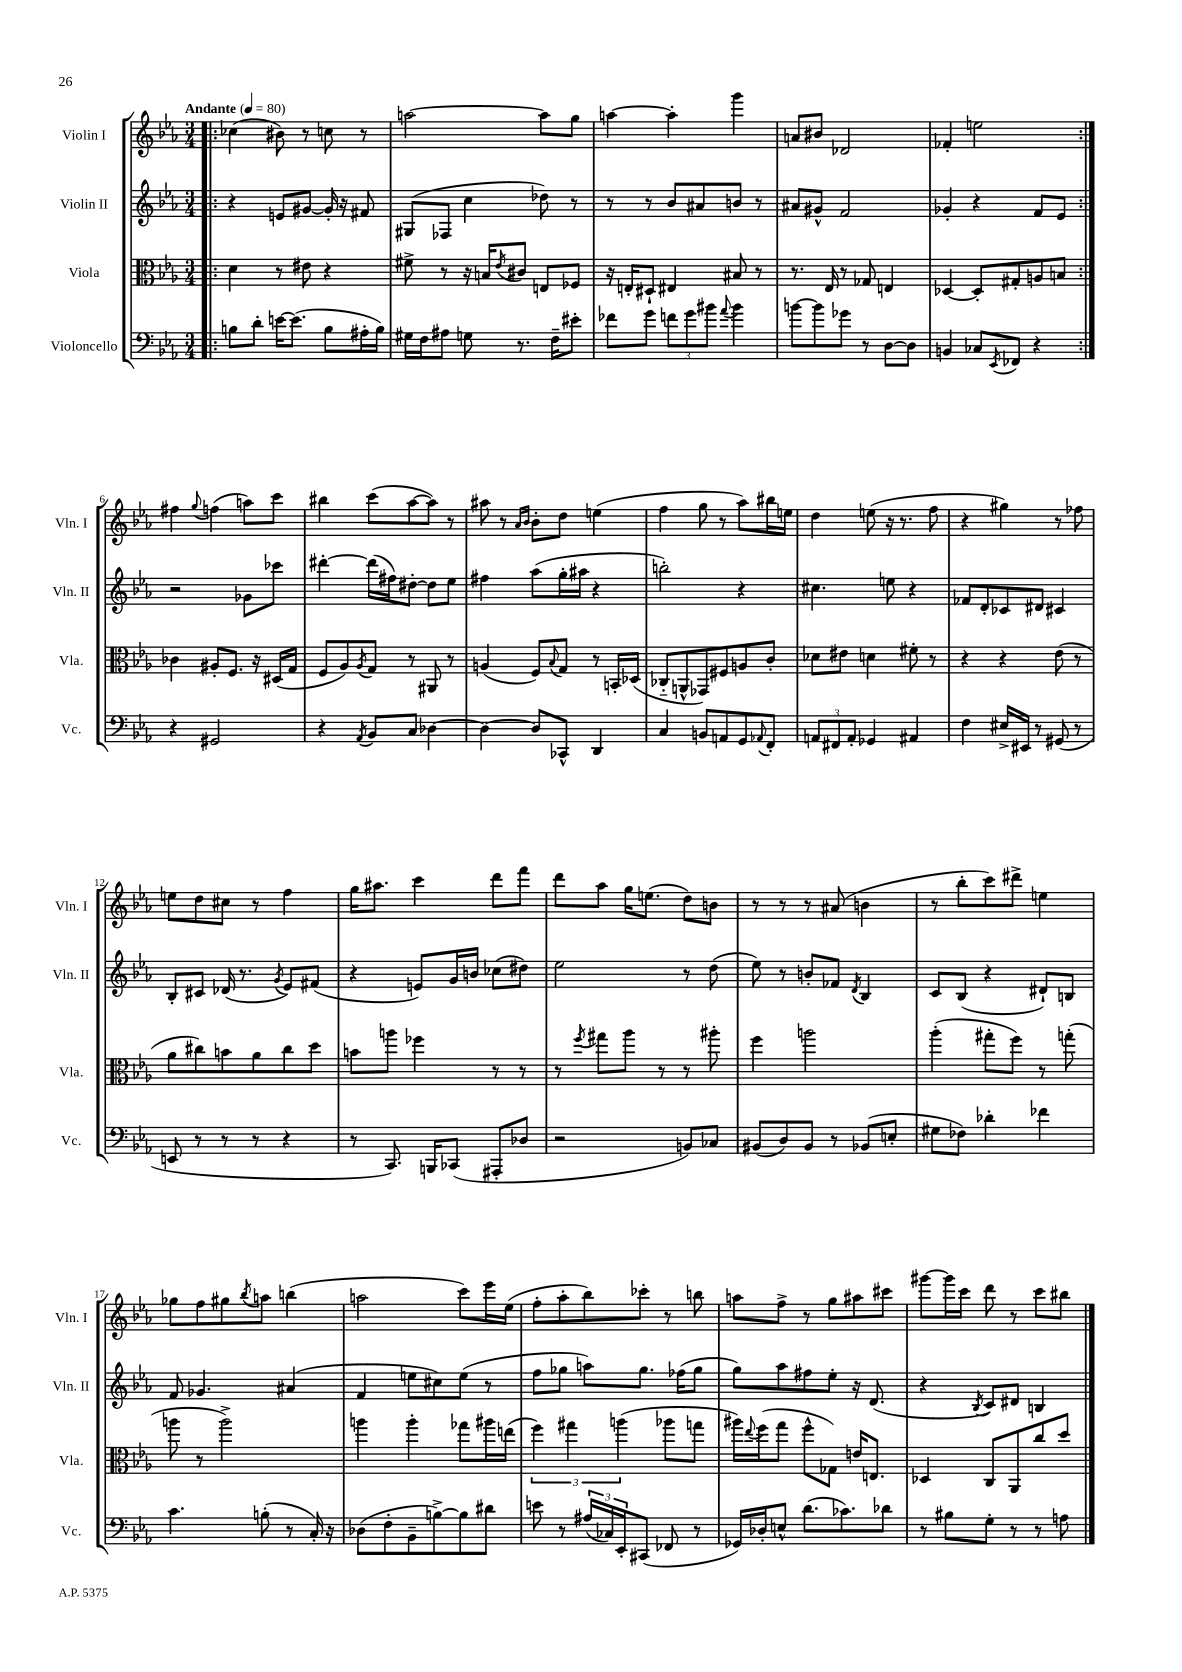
<<
\new StaffGroup <<
\new Staff = "s0" \with { instrumentName = "Violin I" shortInstrumentName = "Vln. I" } {
    \clef treble \key ees \major \numericTimeSignature \time 3/4 \tempo "Andante" 4 = 80
    \repeat volta 2 { \bar ".|:" ces''4( bis'8) r8 c''8 r8 |
    a''2~ a''8 g''8 |
    a''4~ a''4-. g'''4 |
    a'8 bis'8 des'2 |
    fes'4-. e''2 | }
    fis''4 \appoggiatura { g''8 } f''4( a''8) c'''8 |
    bis''4 c'''8( aes''8~ aes''8) r8 |
    ais''8 r8 \grace { aes'16 bes'16 } bes'8-. d''8 e''4( |
    f''4 g''8 r8 aes''8) bis''16 e''16 |
    d''4 e''8( r16 r8. f''8 |
    r4 gis''4) r8 fes''8 |
    e''8 d''8 cis''8 r8 f''4 |
    g''16 ais''8. c'''4 d'''8 f'''8 |
    d'''8 aes''8 g''16 e''8.( d''8) b'8 |
    r8 r8 r8 ais'8( b'4 |
    r8 bes''8-. c'''8) dis'''8-> e''4 |
    ges''8 f''8 gis''8 \acciaccatura { bes''8 } a''8 b''4( |
    a''2 c'''8) ees'''16 ees''16( |
    f''8-. aes''8-. bes''8) ces'''8-. r8 b''8 |
    a''8 f''8-> r8 g''8 ais''8 cis'''8 |
    gis'''8~ gis'''16 c'''16 d'''8 r8 c'''8 bis''8 \bar "|." |
}
\new Staff = "s1" \with { instrumentName = "Violin II" shortInstrumentName = "Vln. II" } {
    \clef treble \key ees \major \numericTimeSignature \time 3/4
    \repeat volta 2 { \bar ".|:" r4 e'8 gis'8~ gis'16-. r16 fis'8 |
    gis8( fes8 c''4 des''8) r8 |
    r8 r8 bes'8 ais'8 b'8 r8 |
    ais'8 gis'8-^ f'2 |
    ges'4-. r4 f'8 ees'8 | }
    r2 ges'8 ces'''8 |
    dis'''4~-. dis'''16( fis''16) dis''8~-. dis''8 ees''8 |
    fis''4 aes''8( g''16-. ais''16 r4 |
    b''2-.) r4 |
    cis''4. e''8 r4 |
    fes'8 d'8-. ces'8 dis'8 cis'4 |
    bes8-. cis'8 des'16( r8. \acciaccatura { g'8 } ees'8) fis'8( |
    r4 e'8) g'16 b'16 ces''8( dis''8) |
    ees''2 r8 d''8( |
    ees''8) r8 b'8-. fes'8 \acciaccatura { d'8 } bes4 |
    c'8 bes8( r4 dis'8-!) b8 |
    f'8 ges'4. ais'4( |
    f'4 e''8 cis''8) e''8( r8 |
    f''8 ges''8 a''8) ges''8. fes''16( ges''8 |
    g''8) aes''8 fis''8 ees''8-. r16 d'8.( |
    r4 \acciaccatura { bes8 } c'8) dis'8 b4 \bar "|." |
}
\new Staff = "s2" \with { instrumentName = "Viola" shortInstrumentName = "Vla." } {
    \clef alto \key ees \major \numericTimeSignature \time 3/4
    \repeat volta 2 { \bar ".|:" d'4 r8 eis'8 r4 |
    fis'8-> r8 r16 b16 \acciaccatura { ees'8 } cis'8 e8 fes8 |
    r16 e16-. dis8-! eis4 bis8 r8 |
    r8. ees16 r8 ges8 e4 |
    des4~ des8-. gis8-. a8 b8 | }
    ces'4 ais8-. f8. r16 dis16( g16 |
    f8 aes8) \acciaccatura { aes8 } g8 r8 ais,8 r8 |
    a4( f8) \appoggiatura { bes8 } g8 r8 b,16-. des16( |
    ces8-_ a,8-^ ges,8) fis8 a8 c'8-. |
    des'8 eis'8 d'4 fis'8-. r8 |
    r4 r4 ees'8( r8 |
    aes'8 cis''8) b'8 aes'8 cis''8 d''8 |
    b'8 a''8 fes''4 r8 r8 |
    r8 \acciaccatura { f''8 } gis''8 aes''8 r8 r8 ais''8-. |
    f''4 a''2 |
    aes''4-.( gis''8-. f''8) r8 g''8-.( |
    a''8 r8 a''2->) |
    a''4 a''4-. ges''8 ais''16 e''16( |
    \tuplet 3/2 { f''4) gis''4 a''4( } aes''8 g''8 |
    ais''16) \appoggiatura { ees''8 } f''16( g''8 f''8-^ ges8) e'16 e8. |
    des4 c8 aes,8 c''8 d''8 \bar "|." |
}
\new Staff = "s3" \with { instrumentName = "Violoncello" shortInstrumentName = "Vc." } {
    \clef bass \key ees \major \numericTimeSignature \time 3/4
    \repeat volta 2 { \bar ".|:" b8 d'8-. e'16~ e'8.( b8 ais16-. b16) |
    gis16 f16 ais8 g8 r8. f16-- eis'8-. |
    fes'8 g'8 \tuplet 3/2 { f'8 g'8 bis'8 } \appoggiatura { aes'8 } bis'4 |
    b'8~ b'8 ges'8 r8 d8~ d8 |
    b,4 ces8 \acciaccatura { ees,8 } fes,8 r4 | }
    r4 gis,2 |
    r4 \acciaccatura { aes,8 } bes,8 c8 des4~ |
    des4~ des8 ces,8-^ d,4 |
    c4 b,8 a,8 g,8 \appoggiatura { aes,8 } f,8-. |
    \tuplet 3/2 { a,8 fis,8 a,8-. } ges,4 ais,4 |
    f4 eis16-> eis,16 r8 gis,8( r8 |
    e,8 r8 r8 r8 r4 |
    r8 c,8.) b,,16 ces,8( ais,,8-. des8 |
    r2 b,8) ces8 |
    bis,8( d8) bis,8 r8 bes,8( e8-. |
    gis8 fes8) des'4-. fes'4 |
    c'4. b8-.( r8 c16-.) r16 |
    des8( f8-. bes,8-- b8~->) b8 dis'8 |
    e'8 r8 \tuplet 3/2 { ais16( ces16) ees,16-. } cis,8( fes,8 r8 |
    ges,16) des16-. e8-^ d'8.( ces'8.) des'8 |
    r8 bis8 g8-. r8 r8 a8 \bar "|." |
}
>>
>>
